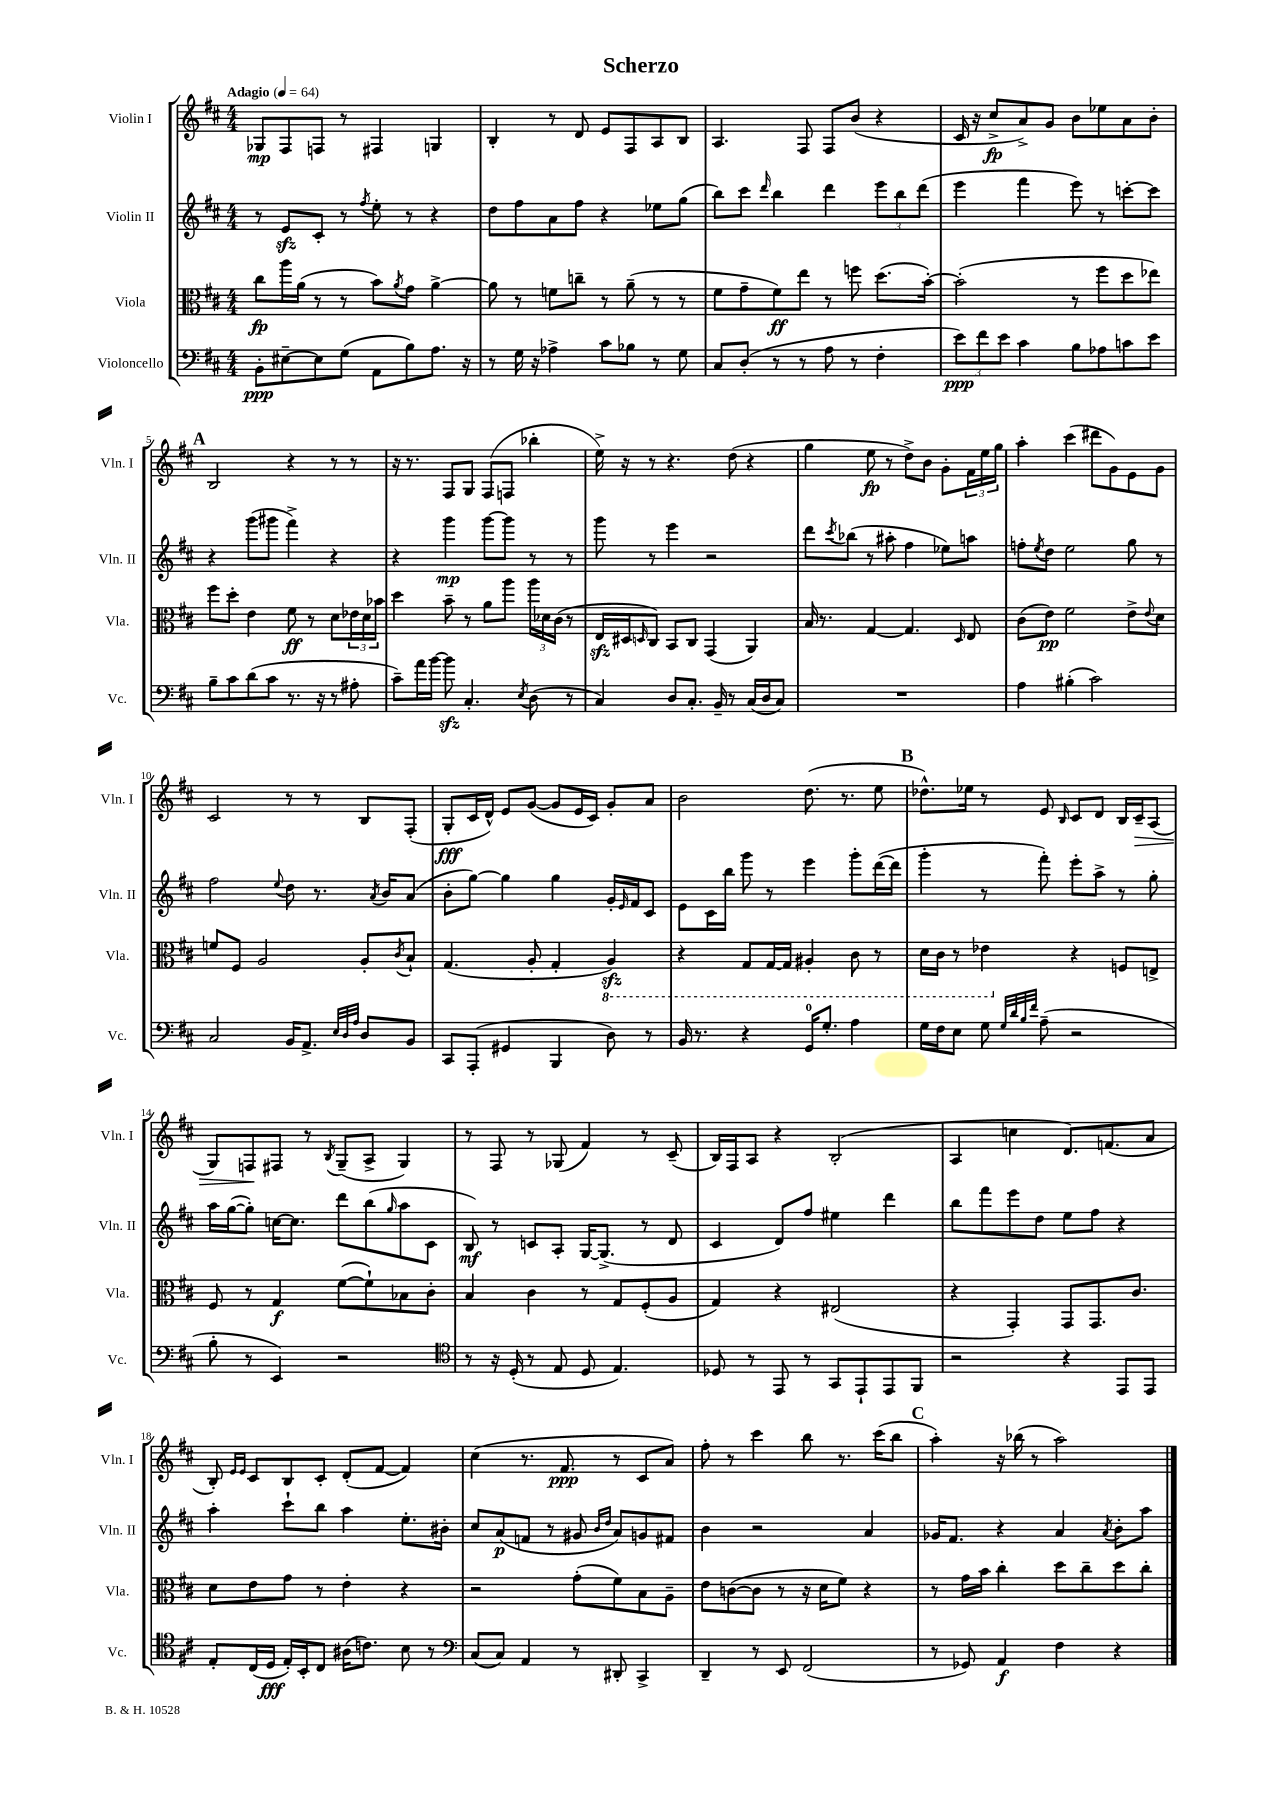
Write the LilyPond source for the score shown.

\header { title = "Scherzo" }
<<
\new StaffGroup <<
\new Staff = "s0" \with { instrumentName = "Violin I" shortInstrumentName = "Vln. I" } {
    \clef treble \key d \major \numericTimeSignature \time 4/4 \tempo "Adagio" 4 = 64
    ges8\mp fis8 f8 r8 fis4 g4 |
    b4-. r8 d'8 e'8 fis8 a8 b8 |
    a4. fis8 fis8 b'8( r4 |
    cis'16 r16 cis''8->\fp a'8->) g'8 b'8 ees''8 a'8 b'8-. |
    \mark \markup { \bold "A" } b2 r4 r8 r8 |
    r16 r8. fis8 g8 fis8( f8 bes''4-. |
    e''16->) r16 r8 r4. d''8( r4 |
    g''4 e''8\fp r8 d''8->) b'8 g'8-. \tuplet 3/2 { fis'16 e''16 g''16 } |
    a''4-. cis'''4( dis'''8 g'8) e'8 g'8 |
    cis'2 r8 r8 b8 fis8-.( |
    g8-.\fff cis'16 d'16-^) e'8 g'8~( g'8 e'16 cis'16) g'8-. a'8 |
    b'2 d''8.( r8. e''8 |
    \mark \markup { \bold "B" } des''8.-^) ees''16 r8 e'8 \grace { b16 } cis'8 d'8 b16 cis'16--\> a8( |
    g8) f8\! fis8 r8 \acciaccatura { b8 } g8--( a8-> g4) |
    r8 fis8 r8 ges8( fis'4) r8 cis'8--( |
    b16) fis16 a8 r4 b2-.( |
    a4 c''4 d'8.) f'8.( a'8 |
    b8-.) \grace { e'16 e'16 } cis'8 b8 cis'8-. d'8-.( fis'8~ fis'4) |
    cis''4( r8. fis'8.\ppp r8 cis'8 a'8) |
    fis''8-. r8 cis'''4 b''8 r8. cis'''16( b''8 |
    \mark \markup { \bold "C" } a''4-.) r16 bes''16( r8 a''2) \bar "|." |
}
\new Staff = "s1" \with { instrumentName = "Violin II" shortInstrumentName = "Vln. II" } {
    \clef treble \key d \major \numericTimeSignature \time 4/4
    r8 e'8\sfz cis'8-. r8 \acciaccatura { fis''8 } e''8-. r8 r4 |
    d''8 fis''8 a'8 fis''8 r4 ees''8 g''8( |
    b''8) cis'''8 \grace { d'''16 } b''4 d'''4 \tuplet 3/2 { e'''8 b''8 d'''8( } |
    e'''4 fis'''4 e'''8) r8 c'''8~-. c'''8 |
    \mark \markup { \bold "A" } r4 g'''8( gis'''8 fis'''4->) r4 |
    r4 g'''4\mp g'''8~ g'''8 r8 r8 |
    g'''8 r8 e'''4 r2 |
    d'''8 \acciaccatura { cis'''8 } bes''8( r8 ais''8-. fis''4 ees''8) a''8 |
    f''8-. \acciaccatura { e''8 } d''8 e''2 g''8 r8 |
    fis''2 \appoggiatura { e''8 } d''8 r8. \acciaccatura { a'8 } b'16 a'8( |
    b'8-. g''8~) g''4 g''4 g'16-. \grace { e'16 } fis'16 cis'8 |
    e'8 cis'16 b''16 g'''8 r8 e'''4 g'''8-. d'''16~( d'''16 |
    \mark \markup { \bold "B" } g'''4-. r8 fis'''8-.) e'''8-. a''8-> r8 g''8-. |
    a''16 g''16~( g''8-.) c''16~ c''8. d'''8 b''8( \grace { g''16 } a''8 cis'8 |
    b8\mf) r8 c'8 a8-. g16~ g8.->( r8 d'8 |
    cis'4 d'8) fis''8 eis''4 d'''4 |
    b''8 fis'''8 e'''8 d''8 e''8 fis''8 r4 |
    a''4-. cis'''8-! b''8 a''4 e''8.-. bis'16-. |
    cis''8 a'8\p( f'8 r8 gis'8 \grace { b'16 d''16 } a'8) g'8 fis'8 |
    b'4 r2 a'4 |
    \mark \markup { \bold "C" } ges'16 fis'8. r4 a'4 \acciaccatura { a'8 } b'8-. a''8 \bar "|." |
}
\new Staff = "s2" \with { instrumentName = "Viola" shortInstrumentName = "Vla." } {
    \clef alto \key d \major \numericTimeSignature \time 4/4
    cis''8\fp a''16 a'16( r8 r8 b'8) \acciaccatura { a'8 } g'8 a'4~-> |
    a'8 r8 f'8 c''8-- r8 a'8--( r8 r8 |
    fis'8 g'8-- fis'8\ff) e''8 r8 f''8 d''8.( b'16~-.) |
    b'2-.( r8 fis''8 d''8 ees''8) |
    \mark \markup { \bold "A" } fis''8 d''8-. e'4 fis'8\ff r8 d'8 \tuplet 3/2 { ees'16 d'16 bes'16 } |
    d''4 b'8-- r8 a'8 a''8 \tuplet 3/2 { a''16 des'16 cis'16( } r8 |
    e16\sfz dis16 \grace { d16 } cis8) b,8 cis8 g,4( a,4) |
    b16 r8. g4~ g4. \grace { d16 } e8 |
    cis'8( e'8\pp) fis'2 e'8-> \appoggiatura { e'8 } d'8 |
    f'8 fis8 a2 a8-. \acciaccatura { cis'8 } b8-! |
    g4.( a8-. g4-. \ottava #-1 a,4\sfz) |
    r4 g,8 g,16~ g,16 ais,4-. cis8 r8 |
    \mark \markup { \bold "B" } d16 cis16 r8 ees4 \ottava #0 r4 f8 e8-> |
    fis8 r8 g4\f fis'8~( fis'8-!) bes8 cis'8-. |
    b4 cis'4 r8 g8 fis8-.( a8 |
    g4) r4 eis2( |
    r4 g,4-.) g,8 g,8. cis'8. |
    d'8 e'8 g'8 r8 e'4-. r4 |
    r2 g'8-.( fis'8) b8 a8-- |
    e'8 c'8~( c'8 r8 r16 d'16 fis'8) r4 |
    \mark \markup { \bold "C" } r8 g'16 b'16 cis''4-. d''8 cis''8-- d''8 cis''8-. \bar "|." |
}
\new Staff = "s3" \with { instrumentName = "Violoncello" shortInstrumentName = "Vc." } {
    \clef bass \key d \major \numericTimeSignature \time 4/4
    b,8-.\ppp eis8~-- eis8 g8( a,8 b8) a8. r16 |
    r8 g16 r16 aes4-> cis'8 bes8 r8 g8 |
    cis8 d8-.( r8 r8 a8 r8 fis4-. |
    \tuplet 3/2 { e'8\ppp) fis'8 e'8 } cis'4 b8 aes8 c'8 e'8 |
    \mark \markup { \bold "A" } b8-- cis'8 d'8( cis'8 r8. r16 r8 ais8-. |
    cis'8--) a'16 b'16~ b'8\sfz cis4.-. \acciaccatura { e8 } d8( r8 |
    cis4) d8 cis8.-. b,16-- r8 cis16( d16 cis8) |
    R1 |
    a4 bis4-.( cis'2) |
    cis2 b,16 a,8.-> \grace { e32 d32 a32 } d8 b,8 |
    cis,8 a,,8-.( gis,4 b,,4 d8) r8 |
    b,16 r8. r4 g,16-0 g8.-. a4 |
    \mark \markup { \bold "B" } g16 fis16 e8 g8 \grace { g32 d'32 b32 fis'32 } a8--( r2 |
    b8-. r8 e,4) r2 |
    \clef tenor r8 r16 d16-.( r8 e8 d8 e4.) |
    des8 r8 e,8 r8 g,8 e,8-! e,8 fis,8 |
    r2 r4 e,8 e,8 |
    e8-. cis16( d16\fff e16-.) b,16-. cis8 ais16( c'8.) b8 r8 |
    \clef bass cis8( cis8) a,4 r8 dis,8-. cis,4-> |
    d,4-- r8 e,8 fis,2( |
    \mark \markup { \bold "C" } r8 ges,8) a,4\f fis4 r4 \bar "|." |
}
>>
>>
